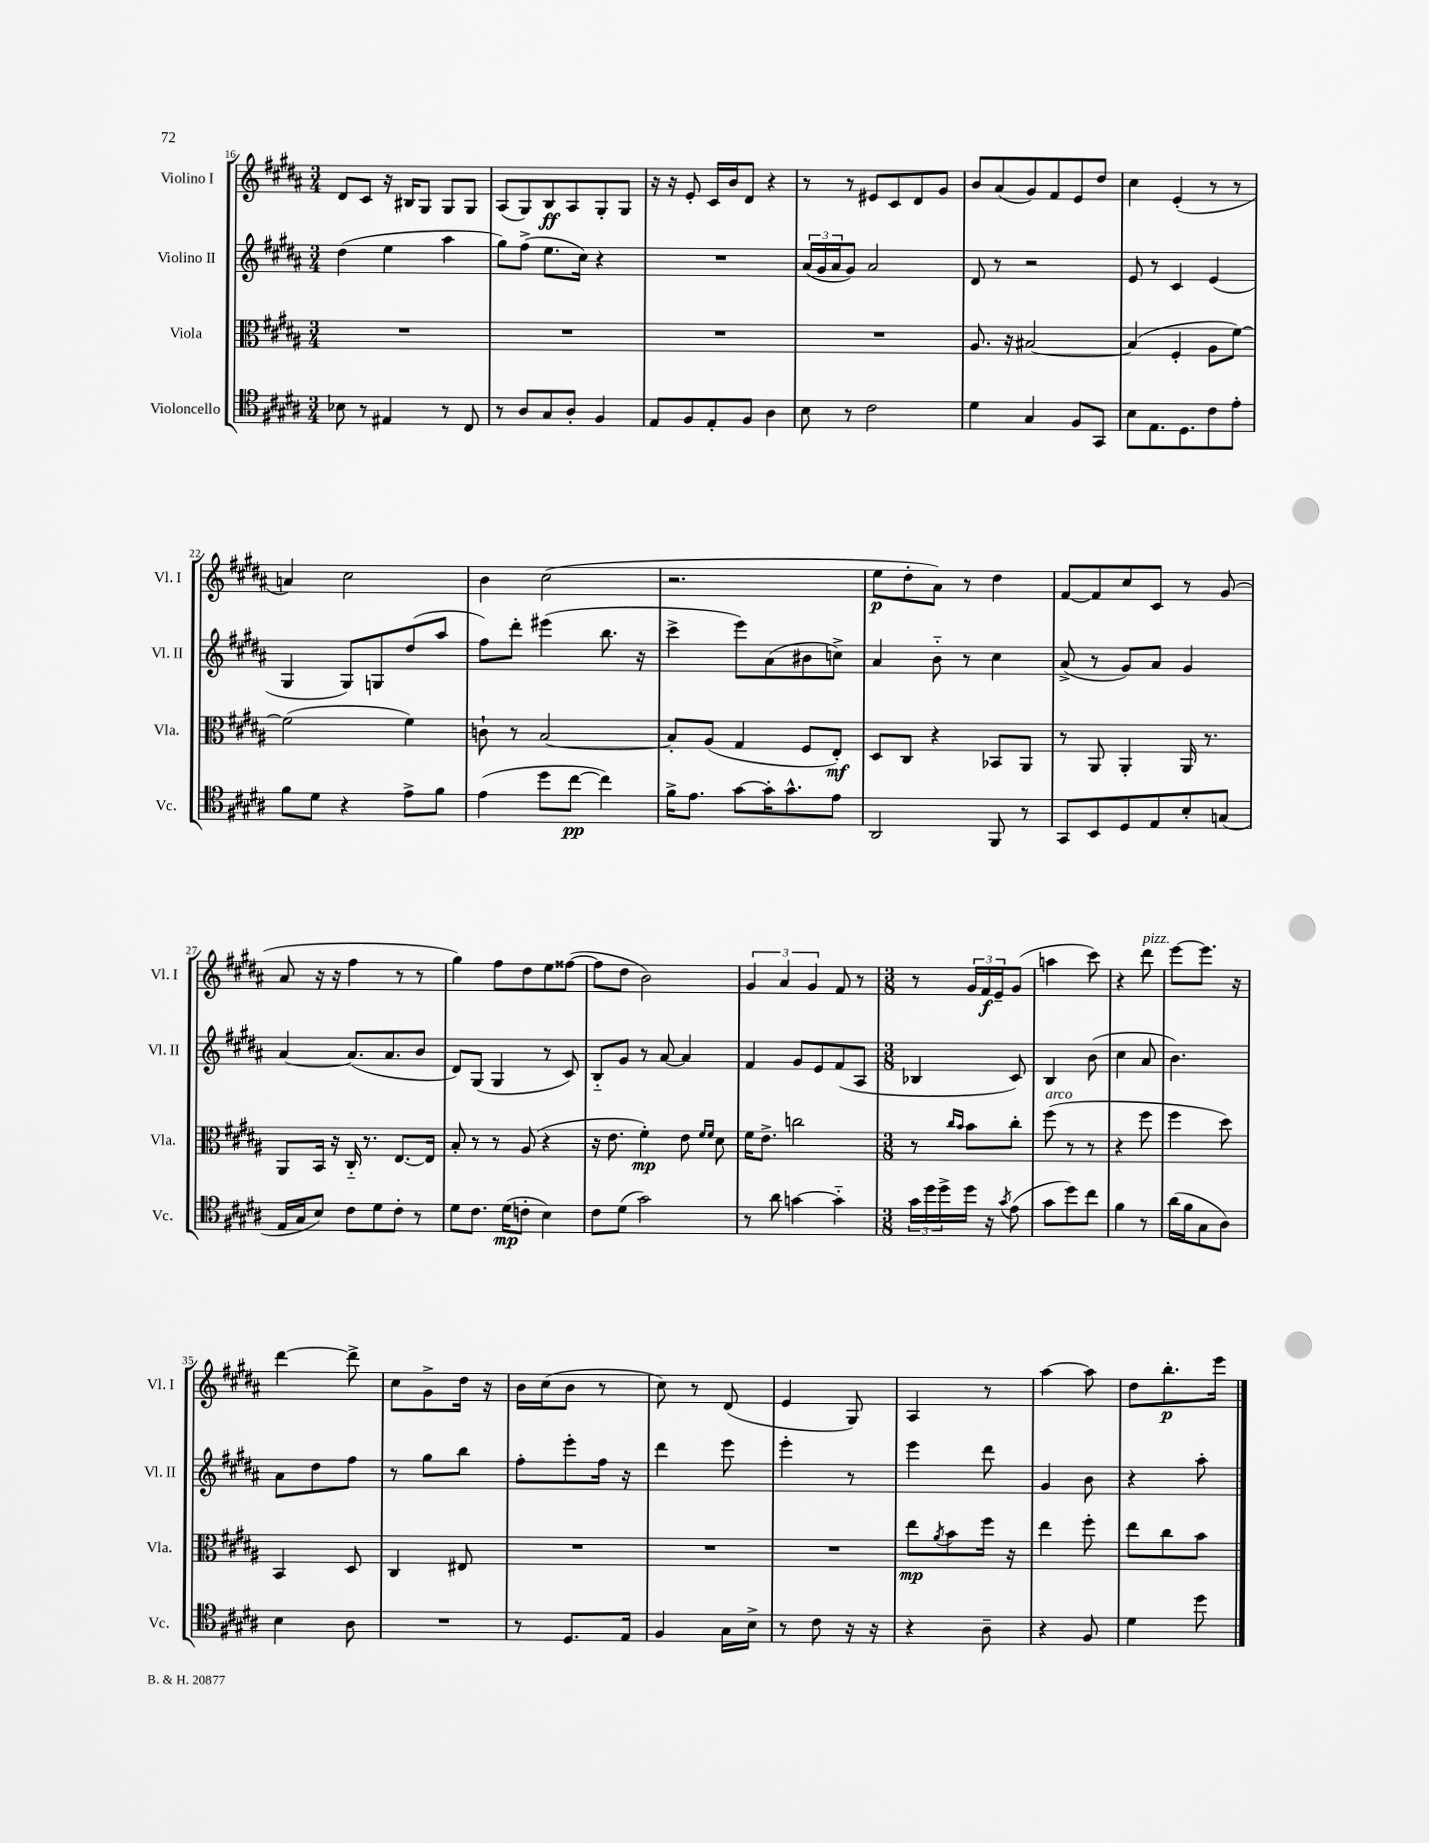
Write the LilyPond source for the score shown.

<<
\new StaffGroup <<
\new Staff = "s0" \with { instrumentName = "Violino I" shortInstrumentName = "Vl. I" } {
    \clef treble \key b \major \numericTimeSignature \time 3/4
    dis'8 cis'8 r16 bis16 gis8 gis8 gis8 |
    ais8( gis8) b8\ff ais8 gis8-. gis8 |
    r16 r16 e'8-. cis'16 b'16 dis'8 r4 |
    r8 r8 eis'8 cis'8 dis'8 gis'8 |
    b'8 ais'8( gis'8) fis'8 e'8 dis''8 |
    cis''4 e'4-.( r8 r8 |
    a'4) cis''2 |
    b'4 cis''2( |
    r2. |
    e''8\p dis''8-. ais'8) r8 dis''4 |
    fis'8~ fis'8 cis''8 cis'8 r8 gis'8( |
    ais'8 r16 r16 fis''4 r8 r8 |
    gis''4) fis''8 dis''8 e''8 fisis''8~( |
    fisis''8 dis''8 b'2) |
    \tuplet 3/2 { gis'4 ais'4 gis'4 } fis'8 r8 |
    \numericTimeSignature \time 3/8 r8 \tuplet 3/2 { gis'16 fis'16\f e'16-- } gis'8( |
    a''4 cis'''8) |
    r4 dis'''8^\markup { \italic "pizz." } |
    e'''8~ e'''8. r16 |
    dis'''4~ dis'''8-> |
    cis''8 gis'8-> dis''16 r16 |
    b'16 cis''16( b'8 r8 |
    cis''8) r8 dis'8( |
    e'4 gis8) |
    ais4 r8 |
    ais''4~ ais''8 |
    dis''8 b''8.-.\p e'''16 \bar "|." |
}
\new Staff = "s1" \with { instrumentName = "Violino II" shortInstrumentName = "Vl. II" } {
    \clef treble \key b \major \numericTimeSignature \time 3/4
    dis''4( e''4 ais''4 |
    gis''8) fis''8->( e''8. cis''16) r4 |
    R2. |
    \tuplet 3/2 { ais'16( gis'16 ais'16 } gis'8) ais'2 |
    dis'8 r8 r2 |
    e'8 r8 cis'4 e'4( |
    gis4 gis8) g8 dis''8( ais''8 |
    fis''8) dis'''8-. eis'''4( b''8. r16 |
    cis'''4-> e'''8) ais'8( bis'8 c''8->) |
    ais'4 b'8-_ r8 cis''4 |
    ais'8->( r8 gis'8) ais'8 gis'4 |
    ais'4~ ais'8.( ais'8. b'8 |
    dis'8) gis8( gis4 r8 cis'8) |
    b8-_ gis'8 r8 ais'8~ ais'4 |
    fis'4 gis'8 e'8 fis'8( ais8 |
    \numericTimeSignature \time 3/8 bes4 cis'8) |
    b4 b'8( |
    cis''4 ais'8 |
    b'4.) |
    ais'8 dis''8 fis''8 |
    r8 gis''8 b''8 |
    fis''8-. e'''8-. fis''16 r16 |
    dis'''4 e'''8 |
    e'''4-. r8 |
    e'''4 dis'''8 |
    gis'4 b'8 |
    r4 ais''8-. \bar "|." |
}
\new Staff = "s2" \with { instrumentName = "Viola" shortInstrumentName = "Vla." } {
    \clef alto \key b \major \numericTimeSignature \time 3/4
    R2. |
    R2. |
    R2. |
    R2. |
    ais8. r16 bis2~ |
    bis4( fis4-. ais8 fis'8~) |
    fis'2( fis'4) |
    c'8-! r8 b2~ |
    b8-. ais8( gis4 fis8 e8-.\mf) |
    dis8 cis8 r4 bes,8 ais,8 |
    r8 ais,8 ais,4-. ais,16 r8. |
    ais,8 b,16 r16 cis16-_ r8. e8.~ e16 |
    b8-. r8 r8 ais8( r4 |
    r16 e'8. fis'4-.\mp) e'8 \grace { fis'16 fis'16 } dis'8 |
    fis'16 e'8.-> c''2 |
    \numericTimeSignature \time 3/8 r8 \grace { cis''16 b'16 } b'8 cis''8-. |
    fis''8^\markup { \italic "arco" }( r8 r8 |
    r4 fis''8 |
    fis''4 dis''8) |
    b,4 dis8 |
    cis4 eis8 |
    R4. |
    R4. |
    R4. |
    e''8\mp \acciaccatura { ais'8 } b'8 fis''16 r16 |
    e''4 fis''8-. |
    e''8 cis''8 b'8 \bar "|." |
}
\new Staff = "s3" \with { instrumentName = "Violoncello" shortInstrumentName = "Vc." } {
    \clef tenor \key b \major \numericTimeSignature \time 3/4
    bes8 r8 eis4 r8 cis8 |
    r8 ais8 gis8 ais8-. fis4 |
    e8 fis8 e8-. fis8 ais4 |
    b8 r8 cis'2 |
    dis'4 gis4 fis8 gis,8 |
    b8 e8. dis8. cis'8 e'8-. |
    fis'8 dis'8 r4 e'8-> fis'8 |
    e'4( dis''8 cis''8~\pp cis''4) |
    fis'16-> e'8. gis'8~ gis'16-. gis'8.-^ e'8 |
    ais,2 fis,8 r8 |
    gis,8 b,8 dis8 e8 b8-. g8( |
    e16 gis16 b8) cis'8 dis'8 cis'8-. r8 |
    dis'8 cis'8. dis'16\mp( c'8-. b4) |
    cis'8 dis'8( gis'2) |
    r8 ais'8 g'4~ g'4-_ |
    \numericTimeSignature \time 3/8 \tuplet 3/2 { gis'16 dis''16 dis''16-> } dis''16 r16 \acciaccatura { gis'8 } e'8( |
    gis'8 dis''8) cis''8 |
    fis'4 r8 |
    ais'16( fis'16 gis8 ais8) |
    b4 ais8 |
    R4. |
    r8 dis8. e16 |
    fis4 gis16 b16-> |
    r8 cis'8 r16 r16 |
    r4 ais8-- |
    r4 fis8 |
    dis'4 dis''8 \bar "|." |
}
>>
>>
\layout { \context { \Score currentBarNumber = #16 } }
